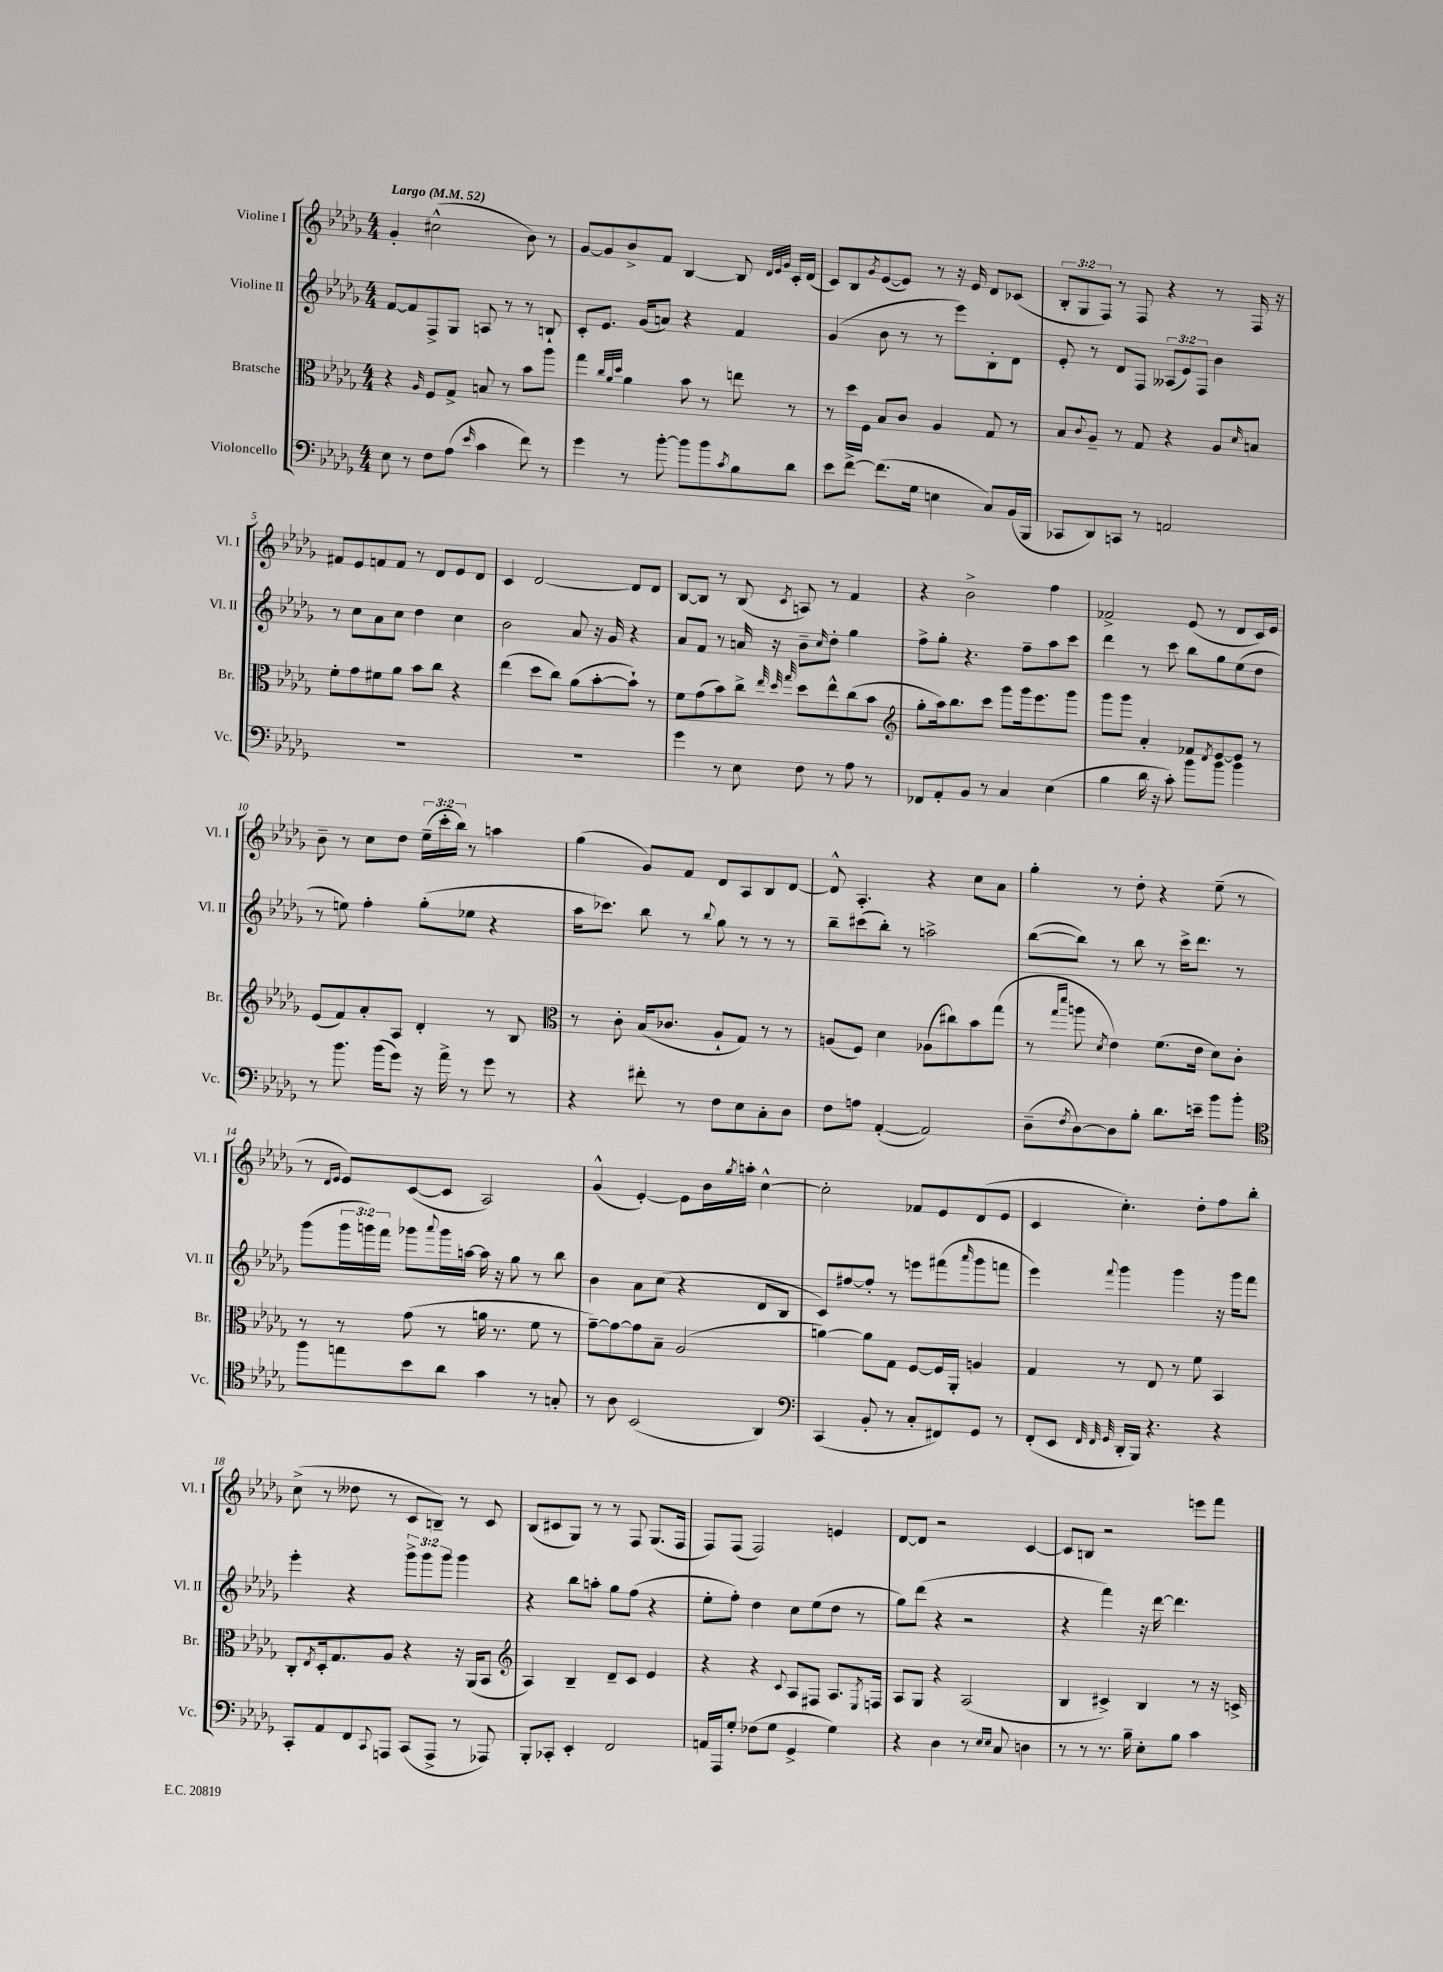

**kern	**kern	**kern	**kern
*staff4	*staff3	*staff2	*staff1
*clefF4	*clefC3	*clefG2	*clefG2
*k[b-e-a-d-g-]	*k[b-e-a-d-g-]	*k[b-e-a-d-g-]	*k[b-e-a-d-g-]
*M4/4	*M4/4	*M4/4	*M4/4
*MM52	*MM52	*MM52	*MM52
8E-\	4r	[8f/L	4g-'/
8r	.	8f/]	.
.	16qqA-/	.	.
8F\L	8F/L	8F^/	(2cc#^^\
(8A-\J	8G-^/J	8G-/J	.
16qqe-/	.	.	.
4c\	8B/	8A/	.
.	8r	8r	.
8f\)	8b-\L	8r	8b-\)
8r	8aa-\J	8B`/	8r
=	=	=	=
4g-\	4gg-\	8c'/L	[8g-/L
.	.	8.e-/J	8g-/]
.	32qqcc/LLL	.	.
.	32qqa-/	.	.
.	32qqdd-/JJJ	.	.
8r	4a-\	.	8b-^/
.	.	(16g-/LK	.
[8b-'\	.	8a/J)	8f/J
8b-\]L	8b-\	4r	[4B-/
8b-\	8r	.	.
8qc/	.	.	.
8B-\	8ee\	4f/	8B-/]
.	.	.	32qqd-/LLL
.	.	.	32qqe-/
.	.	.	32qqg-/JJJ
8d-\J	8r	.	16c'/LL
.	.	.	(16d-/JJ
=	=	=	=
8e-\L	8r	(4g-/	8c/L)
[8f^\J	16dd-\LL	.	8B-/
.	16F\JJ	.	.
.	.	.	8qg-/
(8.f\]L	8B-/L	8b-\	([8e-/
.	8c/J	8r	8e-/]J)
16G-\Jk	.	.	.
4E\	4A-/	8r	8r
.	.	8eee-\L)	16r
.	.	.	16e-/
8C/L)	8G-/	8B-'\	8d-/L
(16BB-/L	8r	8d-\J	(8c-/J
16BBB-/JJ	.	.	.
=	=	=	=
8CC-/L	8B-/L	8e-'/	12B-'/L
.	.	.	12G-/
.	8qqc/	.	.
8DD-/)	8A-~/J	8r	.
.	.	.	12F/J)
8CC/J	8r	8d-/L	8r
8r	8G-/	8F/J	8F/
2AA/	4r	(12A--/L	4r
.	.	12e-/)	.
.	.	12F/J	.
.	8A-/L	4b-\	8r
.	16qqd-/	.	.
.	8B/J	.	16F/
.	.	.	16r
=	=	=	=
1r	8f'\L	8r	8f#/L
.	8g-\	8cc\L	8e-/
.	8f#\	8a-\	8f/
.	8a-\J	8cc\J	8f/J
.	8b-\L	4dd-\	8r
.	8cc\J	.	8d-/L
.	4r	4cc\	8e-/
.	.	.	8d-/J
=	=	=	=
1r	(4ee-\	2b-\	4c/
.	8dd-\L	.	[2d-/
.	8cc\J)	.	.
.	(8a-\L	8a-/	.
.	[8b-'\	16r	.
.	.	16g-/	.
.	8b-`\]J)	4r	8d-/]L
.	8r	.	8d-/J
=	=	=	=
4g-\	8f\L	8a-/L	[8B-/L
.	(8g-\	8f/J	8B-/]J
8r	8b-\)	8r	8r
8E-\	8cc^\J	16a/	(8B-/
.	.	16r	.
.	32qqee-/	.	.
.	32qqdd-/	.	.
.	32qqgg-/	.	8qc/
8F\	8dd-\L	8b-~\L	8A/)
.	.	16qqcc/	.
8r	8ee-^^\	8dd-'\J	8r
8A-\	(8cc\	4gg-\	4f/
8r	8b-\J	.	.
=	=	=	=
*	*clefG2	*	*
8FF-/L	8gg-'\L	8ff^\L	4r
8AA-'/	16aa-\k)	8gg-'\J	.
.	8.bb-\	.	.
8BB-/J	.	4.r	2b-^\
8r	8ccc\J	.	.
4C/	8ggg-\L	.	.
.	16ggg-\k	8ff~\L	.
.	8.eee-\	.	.
(4E-\	.	8aa-\	4ff\
.	8ggg-\J	8ccc\J	.
=	=	=	=
4B-\	8ggg-\L	4ddd-\	2f-^/
.	8ggg-\J	.	.
16d-\	4a-'/	8r	.
16r	.	.	.
8c'\)	.	8ccc\	.
8b-\L	8f-/L	8bb-\L	(8e-/
.	8qd-/	.	.
8b-\J	[8e-/	8gg-\	8r
4b-\	8e-/]J	(8ee-\	8d-/L
.	8r	8dd-\J	16c/L)
.	.	.	16e-/JJ
=	=	=	=
8r	(8e-/L	8r	8b-~\
8.b-\	8f/)	8ee\)	8r
.	8a-'/	4ff'\	8cc\L
(16b-\LK	.	.	.
8g-\J)	8A-/J	.	8dd-\J
16r	4d-'/	(8gg-'\L	(24ee-~\LL
.	.	.	24ccc'\
16a-^\	.	.	.
.	.	.	24bb-\JJ)
8r	.	8ee-\J	8r
8g-\	8r	4r	4aa\
8r	8B-/	.	.
=	=	=	=
*	*clefC3	*	*
4r	8r	16aa-\LK	(4gg-\
.	.	8.ccc-\J)	.
.	8c'\	.	.
8f#'\	(16B-/LK	8bb-\	8g-/L)
.	8.c-/J	.	.
8r	.	8r	8f/J
.	.	8qqbb-/	.
8F\L	8A-`/L	8gg-\	8d-/L
8E-\	8G-/J)	8r	8A-/
8C'\	8r	8r	8B-/
8D-\J	8r	8r	[8d-/J
=	=	=	=
8F\L	(8A/L	8bb-~\L	8d-^^/]
8A\J	8F/J)	(8ccc#\	4.A-'/
([4AA-'/	4d-\	8bb-'\J)	.
.	.	8r	.
2AA-/])	(8A-\L	2aa^\	4r
.	8cc#\)	.	.
.	8b-\	.	8cc\L
.	(8gg-\J	.	8a-\J
=	=	=	=
(8D-~\L	8r	([8bb-\L	4gg-'\
.	16qqgg-/LL	.	.
8qF/	16qqddd-/JJ	.	.
[8D-\)	8aa\	8bb-\]J)	.
.	8qd-/	.	.
8D-\]	4e-\)	8r	8r
8B-'\J	.	8bb-\	8dd-'\
8.d-\L	(8.f\L	8r	4r
.	.	16ccc^\LK	.
16e~\Jk	16e-\Jk	8.ddd-\J	.
8b-\L	8d-\L)	.	(8ee-~\
8b-'\J	8c'\J	8r	8r
=	=	=	=
*clefC4	*	*	*
8ff\L	8r	(8ggg-\L	8r
.	.	.	16qqd-/LL
.	.	.	16qqe-/JJ
8ee\	8r	24ggg-\L	8e-/L)
.	.	24ggg\)	.
.	.	24fff\JJ	.
8b-\	(8g-\	8ggg-\L	([8c/
.	.	8qqaaa-/	.
8a-\J	8r	16ggg-\L	8c/]J
.	.	[16aa\JJ	.
4g-\	16a\	16aa\]	2A-/)
.	8.r	16r	.
.	.	8gg-\	.
8r	8f\	8r	.
8G'/	8r	8bb-\	.
=	=	=	=
8r	[8g-~\L)	4b-\	(4g-^^/
8A-\	8g-\_	.	.
(2BB-/	8g-\]	8a-\L	[4e-'/)
.	8B-~\J	(8cc\J	.
.	(2A-/	4r	8e-\]L
.	.	.	16b-\L
.	.	.	8qgg-/
.	.	.	16aa'\JJ
4AA-/)	.	8d-/L	[4cc^^\
.	.	8B-/J	.
=	=	=	=
*clefF4	*	*	*
(4CC/	[4a\)	8c/L)	2cc'\]
.	.	[8ff#/	.
8BB-'/	8a\]L	8ff#'/]J	.
8r	8G-\J	8r	.
8C'/L	[8F/L	8eee\L	8f-/L
8FF#/)	16F/]L	(8fff#\	8e-/
.	16AA-'/JJ	.	.
.	.	16qqaaa-/	.
8GG-/J	4A/	8ggg-\	(8d-/
8r	.	8fff\J	8e-/J
=	=	=	=
(8FF'/L	4G-/	4eee-\)	4c/
8EE-/J	.	.	.
32qqFF/	.	.	.
32qqFF/	.	.	.
32qqGG-/	.	8qqfff/	.
16DD-'/LL	8r	4ggg-\	4.cc'\)
16BBB-/JJ)	.	.	.
4.r	8E-/	.	.
.	8r	4ggg-\	.
.	8f\	.	8dd-'\L
4r	4BB-/	16r	8ff\
.	.	16ggg-\LK	.
.	.	8fff\J	8bb-'\J
=	=	=	=
8CC'/L	8C'/L	4eee-'\	(8cc^\
.	8qE-/	.	.
8AA-/	16D-'/k	.	8r
.	8.G-/	.	.
8FF/	.	4r	8dd--\
8qqCC/	.	.	.
8AAA/J	8A-/J	.	8r
(8CC/L	4r	12ggg-^\L	8c/L
.	.	12ggg-\	.
8AAA^/J	.	.	8B~/J)
.	.	12ggg-\J	.
8r	16r	4ggg-\	8r
.	(16AA-/LK	.	.
8AAA-/)	8BB-/J	.	8c/
=	=	=	=
*	*clefG2	*	*
8BBB-'/L	4A-/)	4r	(8B-/L
8CC-'/J	.	.	8c#/
4EE-'/	4B-~/	8bb-\L	8G-/J)
.	.	8aa'\J	8r
2FF/	8d-~/L	8gg-\L	8r
.	8c/J	(8ff\J	8F/
.	4e-/	4r	(8.G-/L
.	.	.	16F/Jk
=	=	=	=
16AA/LL	4r	8ee-'\L	8F/L)
16AAA-/J	.	.	.
8G-'/J	.	8ff'\J)	(8F/J
(8F-\L	4r	4dd-\	2F/)
8G-\J	.	.	.
.	8qqc/	.	.
4GG-^/	8A-/L	8cc\L	.
.	8F#/J	(8ee-\	.
4G-\)	8.A-/L	8dd-\J	4e/
.	.	8r	.
.	8qE-/	.	.
.	16F/Jk	.	.
=	=	=	=
4r	8A-/L	8gg-\L)	[8d-/L
.	8G-/J	(8ddd-\J	8d-/]J
4D-\	4r	4r	2r
8r	(2A-/	2r	.
16qqE-/LL	.	.	.
16qqE-/JJ	.	.	.
8C/	.	.	.
4D\	.	.	[4c/
=	=	=	=
8r	4B-/	4r	8c/]L
8r	.	.	8B/J
8.r	4c#^/)	4fff\)	2r
16B-~\	.	.	.
8E-'\L	4B-/	16r	.
.	.	[16ddd-\	.
8B-\J	.	4.ddd-\]	.
4c\	8r	.	8eee\L
.	16r	.	8fff\J
.	16c^/	.	.
==	==	==	==
*-	*-	*-	*-
